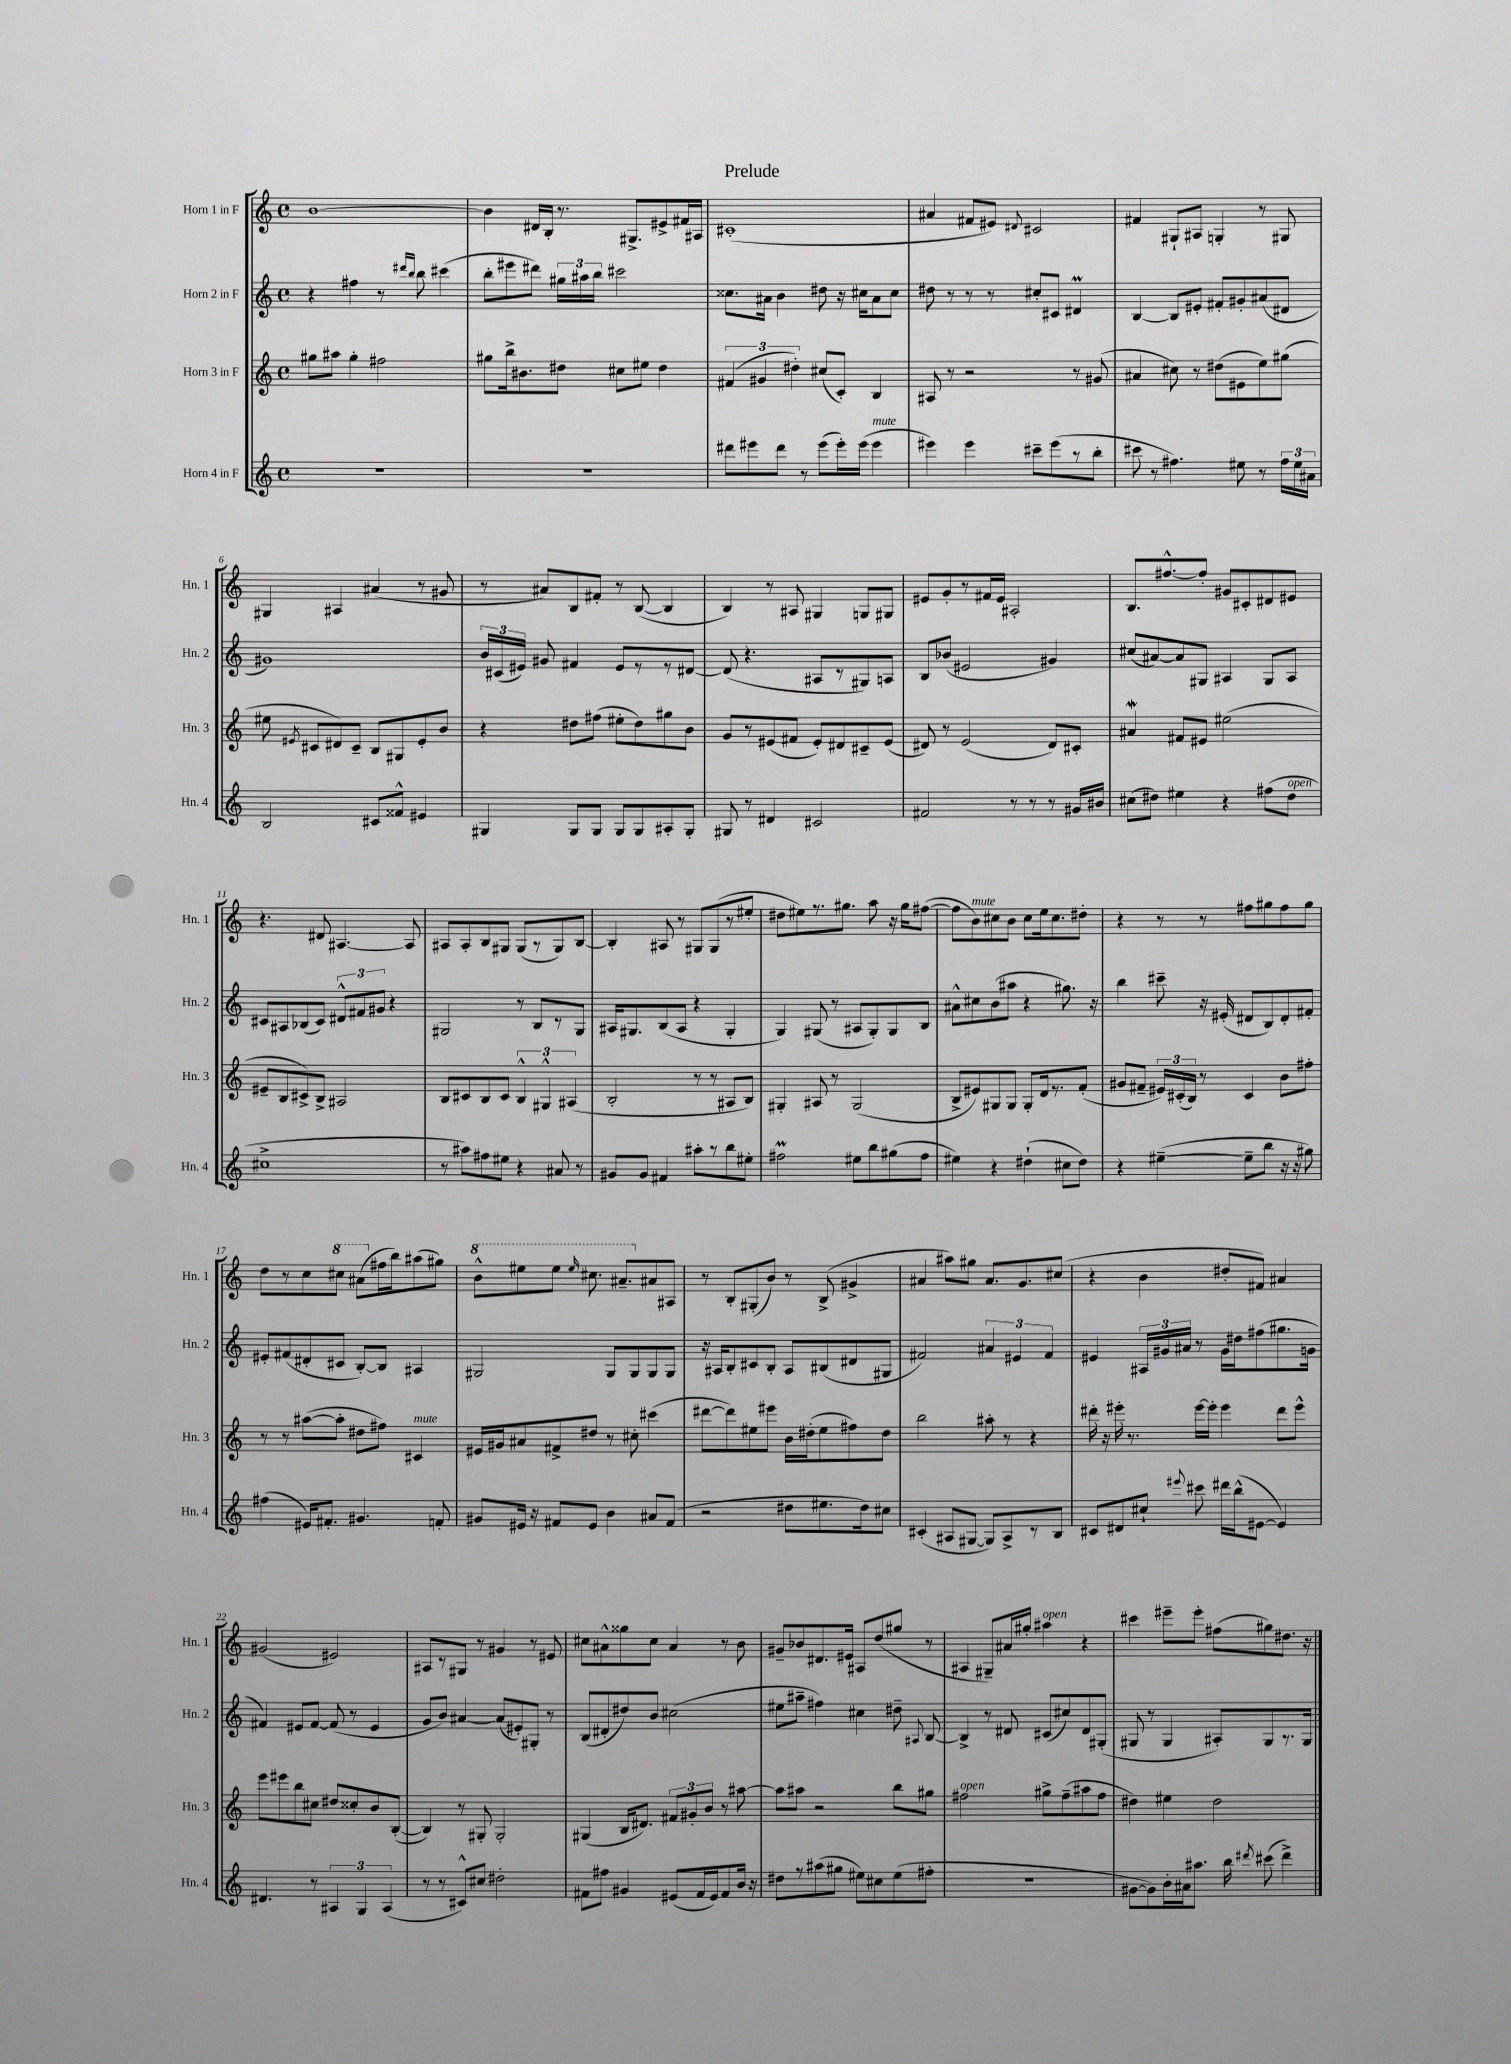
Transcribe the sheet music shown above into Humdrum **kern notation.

**kern	**kern	**kern	**kern
*staff4	*staff3	*staff2	*staff1
*clefG2	*clefG2	*clefG2	*clefG2
*k[]	*k[]	*k[]	*k[]
*M4/4	*M4/4	*M4/4	*M4/4
*met(c)	*met(c)	*met(c)	*met(c)
1r	8gg#\L	4r	[1b
.	8aa#\J	.	.
.	4gg#'\	4ff#\	.
.	2ff#\	8r	.
.	.	16qqddd#/LL	.
.	.	16qqbb/JJ	.
.	.	8bb\	.
.	.	(4ccc#\	.
=	=	=	=
1r	8gg#\L	8bb'\L	4b\]
.	16bb^\k	8eee#\	.
.	8.b#\	.	.
.	.	8ddd#\J)	16d#/LL
.	.	.	16B'/JJ
.	8dd#\J	24gg#\LL	8.r
.	.	24aa#\	.
.	.	24bb\JJ	.
.	8cc#\L	2ccc#\	.
.	.	.	8.G#^/L
.	8ee#\J	.	.
.	4dd#\	.	8e#^/
.	.	.	16f#/L
.	.	.	16A#/JJ
=	=	=	=
8ddd#\L	(6f#/	8.cc##\L	(1c#'
8eee#\	.	.	.
.	6g#/	.	.
.	.	16a#\Jk	.
8ddd#\J	.	4b\	.
.	6dd#'\)	.	.
8r	.	.	.
(8eee#\L	(8cc#/L	8dd#\	.
16eee#'\L)	8c'/J)	16r	.
(16eee#\JJ	.	16cc#\LK	.
4eee#\	4B/	8a#\	.
.	.	8cc#\J	.
=	=	=	=
4eee#\)	8A#/	8dd#\	4a#/
.	8r	8r	.
4eee#\	2r	8r	8f#/L
.	.	8r	8e#/J)
.	.	.	8qqd#/
8ccc#~\L	.	8cc#'/L	2c#/
(8eee#\	.	8c#/J	.
8r	8r	4d#/	.
8bb'\J	(8g#/	.	.
=	=	=	=
8ccc#\	4a#/	[4B/	4f#/
8r	.	.	.
4.ff#\)	8cc#\)	8B/]L	8G#`/L
.	8r	8e#'/J	8A#/J
.	(8dd#\L	8f#'/L	4G'/
8ee#\	8e#\	8g#'/	.
8r	8ee\)	(8a#/	8r
24ff#\LL	(8gg#\J	8d#/J	8G#/
24ee#\	.	.	.
24a#\JJ	.	.	.
=	=	=	=
2B/	8ee#\	1g#)	4G#/
.	8qe#/	.	.
.	8c#/L	.	.
.	8d#/)	.	4A#/
.	8c#~/J	.	.
8c#/L	8B/L	.	(4a#/
8f##^^/J	8G#/	.	.
4e#/	8e#'/	.	8r
.	8b/J	.	8g#/
=	=	=	=
4G#/	4r	24b/LL	8r
.	.	(24c#/	.
.	.	24e#/JJ)	.
.	.	8g#/	8a#/L)
8G#/L	8dd#\L	4f#/	8B/
8G#/J	(8ff#\J	.	8f#'/J
8G#/L	8ee#'\L	8e#/L	8r
8G#/	8dd#\)	8r	([8B/
8A#'/	8gg#\	8r	4B/]
8G#'/J	8b\J	[8d#/J	.
=	=	=	=
8G#/	8g/L	(8d#/]	4B/)
8r	8r	4.r	.
4d#/	(8e#/	.	8r
.	8f#/J	.	8A#/
2c#/	8e#'/L)	8A#/L	4G#/
.	8d#/	8r	.
.	8c#~/	8G#/)	8G/L
.	(8e#/J	8A/J	8G#/J
=	=	=	=
2f#/	8d#/)	8B/L	8e#/L
.	8r	(8b-/J	8g'/
.	(2e/	2e#/	8r
.	.	.	16f#/L
.	.	.	16e#/JJ
8r	.	.	2A#'/
8r	.	.	.
8r	8d#/L)	4g#/)	.
16g#/LL	8c#'/J	.	.
16b#/JJ	.	.	.
=	=	=	=
(8cc#\L	4a#/	(8cc#/L	8.B/L
8dd#\J)	.	[8a#/)	.
.	.	.	[8.ff#^^/
4ee#\	8f#/L	8a#/]	.
.	8e#/J	8G#/J	8ff#'/]J
4r	(2ee#\	4A#/	8g#/L
.	.	.	8c#'/
(8ff#\L	.	8G#/L	8d#/
8dd#\J	.	8A#/J	8e#/J
=	=	=	=
1cc#^	8e#~/L	8c#/L	4.r
.	8B/	8A#/	.
.	8c#^/)	(8B-/	.
.	8B^/J	8c#/J)	8d#/
.	2A#/	12d#^^/L	[4.A#/
.	.	12f#/	.
.	.	12g#/J	.
.	.	4r	.
.	.	.	8A#/]
=	=	=	=
8r	8B/L	2G#/	8A#/L
8aa#\L)	8c#/	.	8A#'/
8ff#\	8B/	.	8B/
8ee#\J	8c#/J	.	8G#/J
4r	6B^^/	8r	(8G#/L
.	.	8B/L	8r
.	6G#^^/	.	.
8a#/	.	8r	8G#/)
.	(6A#/	.	.
8r	.	8G#/J	[8B/J
=	=	=	=
8g#/L	2B'/	16A#/LK	4B'/]
.	.	8.G#/	.
8g#/J	.	.	.
4f#/	.	(8B/	8A#/
.	.	8A#/J	8r
8aa#'\L	8r	4r	8G#/L
8r	8r	.	(8G#/
8bb\	8A#/L	4G#'/	8r
8ee#'\J	8B/J)	.	8ee#'/J
=	=	=	=
2ff#\	4G#'/	4G/)	8dd#\L
.	.	.	8ee#\)
.	8A#/	(8G#/	8.r
.	8r	8r	.
.	.	.	8.gg#\J
8ee#\L	(2G#/	8A#/L	.
8bb\	.	8G#'/)	8aa\
(8gg#\	.	8G#/	16r
.	.	.	16gg#\LK
8ff#\J	.	8B/J	([8ff#\J
=	=	=	=
4ee#\)	8B^/L	8a#^^\L	8ff#\]L
.	8e#/)	8cc#\	8b\)
4r	8G#/	(8b\	8cc#\
.	8G#/J	8aa#\J	8b\J
(4dd#`\	8G#'/L	4r	8cc#\L
.	16d/k	.	16ee\k
.	8.r	.	8.cc#\
8cc#\L	.	8.gg#\)	.
8dd#\J)	(8f'/J	.	8dd#'\J
.	.	16r	.
=	=	=	=
4r	8g#/L	4bb\	4r
.	8f#~/J	.	.
([4ee#~\	24e#/LL)	8ccc#~\	8r
.	(24c#'/	.	.
.	24B/JJ)	.	.
.	8r	16r	8r
.	.	(16e#'/	.
8ee#~\]L	4c#/	8d#/L	8ff#\L
8bb\J	.	8B/)	8gg#\
16r	8b\L	8d#'/	8ff#\
16r	.	.	.
8gg#\)	8ff#'\J	8f#'/J	8gg#\J
=	=	=	=
(4ff#\	8r	8e#'/L	8dd\L
.	8r	(8f#/	8r
16e#/LK)	([8aa#\L	8d#'/	8cc\
8.f#'/J	.	.	.
.	8aa#'\]J	8c#/J	8ccc#\J
4.g#/	8dd#\L	[8B'/L)	(8aa#\L
.	8ff#\J)	8B/]J	16ff#\L
.	.	.	16bb\J)
.	4c#/	4A#/	(8aa#\
8f'/	.	.	8gg#\J)
=	=	=	=
8g#/L	16e#/LL	2G#/	8bb^^\L
.	16g#/J	.	.
16e#/Jk	8a#/	.	8eee#\
16r	.	.	.
8f#/L	8f#^/	.	8eee#\J
.	.	.	16qqeee#/
8e#/J	8dd#/J	.	8.ccc#\
4b\	8r	8G#/L	.
.	.	.	8.aa#~/L
.	8cc#'\	8G#/	.
8a#/L	(4ccc#\	8G#/	8a#/
(8f#/J	.	8G#/J	8A#/J
=	=	=	=
2r	[8ddd#\L	16r	8r
.	.	16A#/LK	.
.	8ddd#\])	8B'/	8B'/L
.	8ee#\	8c#/	(8G#'/
.	8eee#\J	8B'/J	8b/J)
8dd#\L	16b\LL	8A#/L	8r
.	(16dd#'\J	.	.
8.ee#\	8ee#\	(8B#/	(8B^/
.	8ff#\)	8d#/	4g#^/
16dd#\k)	.	.	.
8cc#\J	8dd#\J	8G#/J	.
=	=	=	=
(4c#'/	2bb\	2f#/)	4a#/
8A#/L	.	.	8aa#\L)
[8G#/J	.	.	8gg#\J
8G#/]L)	8aa#'\	6a#/	8.a#/L
8A#^/	8r	.	.
.	.	6e#/	.
.	.	.	8.g/
8r	4r	.	.
.	.	6f#/	.
8B/J	.	.	(8cc#/J
=	=	=	=
8c#/L	16ddd#'\	4e#/	4r
.	16r	.	.
8d#/	16eee#'\	.	.
.	8.r	.	.
8cc#`/J	.	24A#/LL	4b\
.	.	24g#/	.
.	.	24a#/JJ	.
8qqeee#/	.	.	.
8ccc#\	[16eee#\LL	8r	.
.	16eee#'\]JJ	.	.
16ddd#\LL	4eee#\	16g#\LL	8dd#'/L
(16bb^^\J	.	16dd#\J	.
[8e#\J	.	(8ff#\	8f#/J)
4e#/])	8ddd#\L	8.gg#\	4a#/
.	8eee#^^\J	.	.
.	.	16g\Jk	.
=	=	=	=
4.d#/	8eee\L	4f#/)	(2g#/
.	8eee#\	.	.
.	8bb\	8e#/L	.
8r	8cc#\J	[8f#/J	.
6A#/	8dd#/L	(8f#/]	2e#/)
.	8cc##'/	8r	.
6G/	.	.	.
.	8b/	4e#/	.
(6A#/	.	.	.
.	([8B'/J	.	.
=	=	=	=
8r	4B/])	8g/L	8A#/L
8r	.	8b/J)	8r
8c#^^/L)	8r	[4a#/	8G#/J
8cc#/J	8G#'/	.	8r
2dd#'\	2G#'/	(8a#/]L	4g#/
.	.	8e#'/)	.
.	.	8G#'/J	8r
.	.	8r	8e#/
=	=	=	=
8f#\L	(4G#/	(8B/L	8cc#\L
8ff#\J	.	8d#'/	8a#^^\
4g#/	16B/LK	8dd#/)	8gg##\
.	8.d#/J)	.	.
.	.	8b/J	8cc#\J
(8e#/L	12f#/L	(2cc#\	4a#/
.	12g#'/	.	.
16f#/L	.	.	.
.	12b/J	.	.
16e#/J)	.	.	.
8f#/	8r	.	8r
16b/Jk	[8aa#\	.	8b\
16r	.	.	.
=	=	=	=
8dd#\L	8aa#\]L	8ee#\L	8g#~/L
8r	8aa#\J	8aa#~\J	8b-/
(8aa#\	2r	4ff#\)	8.d#/
8gg#\J	.	.	.
.	.	.	16e#/Jk
8ee#\L)	.	4cc#\	8A#/L
8cc#\	.	.	(8dd/
(8ee#\	8bb\L	8dd#~\	8gg#/J
.	.	8qqA#/	.
8ff#'\J	8gg#\J	[8B/	8r
=	=	=	=
1r	2ff#\	4B^/]	4A#/
.	.	8r	8G#~/L)
.	.	8d#/	16a#/L
.	.	.	16gg#'/JJ
.	8gg#^\L	(8c#/L	4aa#\
.	(8ff#~\	8cc#/)	.
.	8aa#\	8d#/	4r
.	8ff#\J	(8G#'/J	.
=	=	=	=
[8g#\L	4dd#\)	8G#/	4ccc#\
8g#\])	.	8r	.
16b'\L	4ee#\	4G#/	8eee#~\L
16a#\J	.	.	.
8.aa#\J	.	.	8eee#'\J
.	2dd#\	8A#'/L)	(8ff#\L
16bb\	.	.	.
8qddd#/	.	.	.
(8ccc#\	.	8G#/	8gg#\)
4ddd#^\)	.	8.r	8.dd#\J
.	.	16G#/Jk	16r
==	==	==	==
*-	*-	*-	*-
